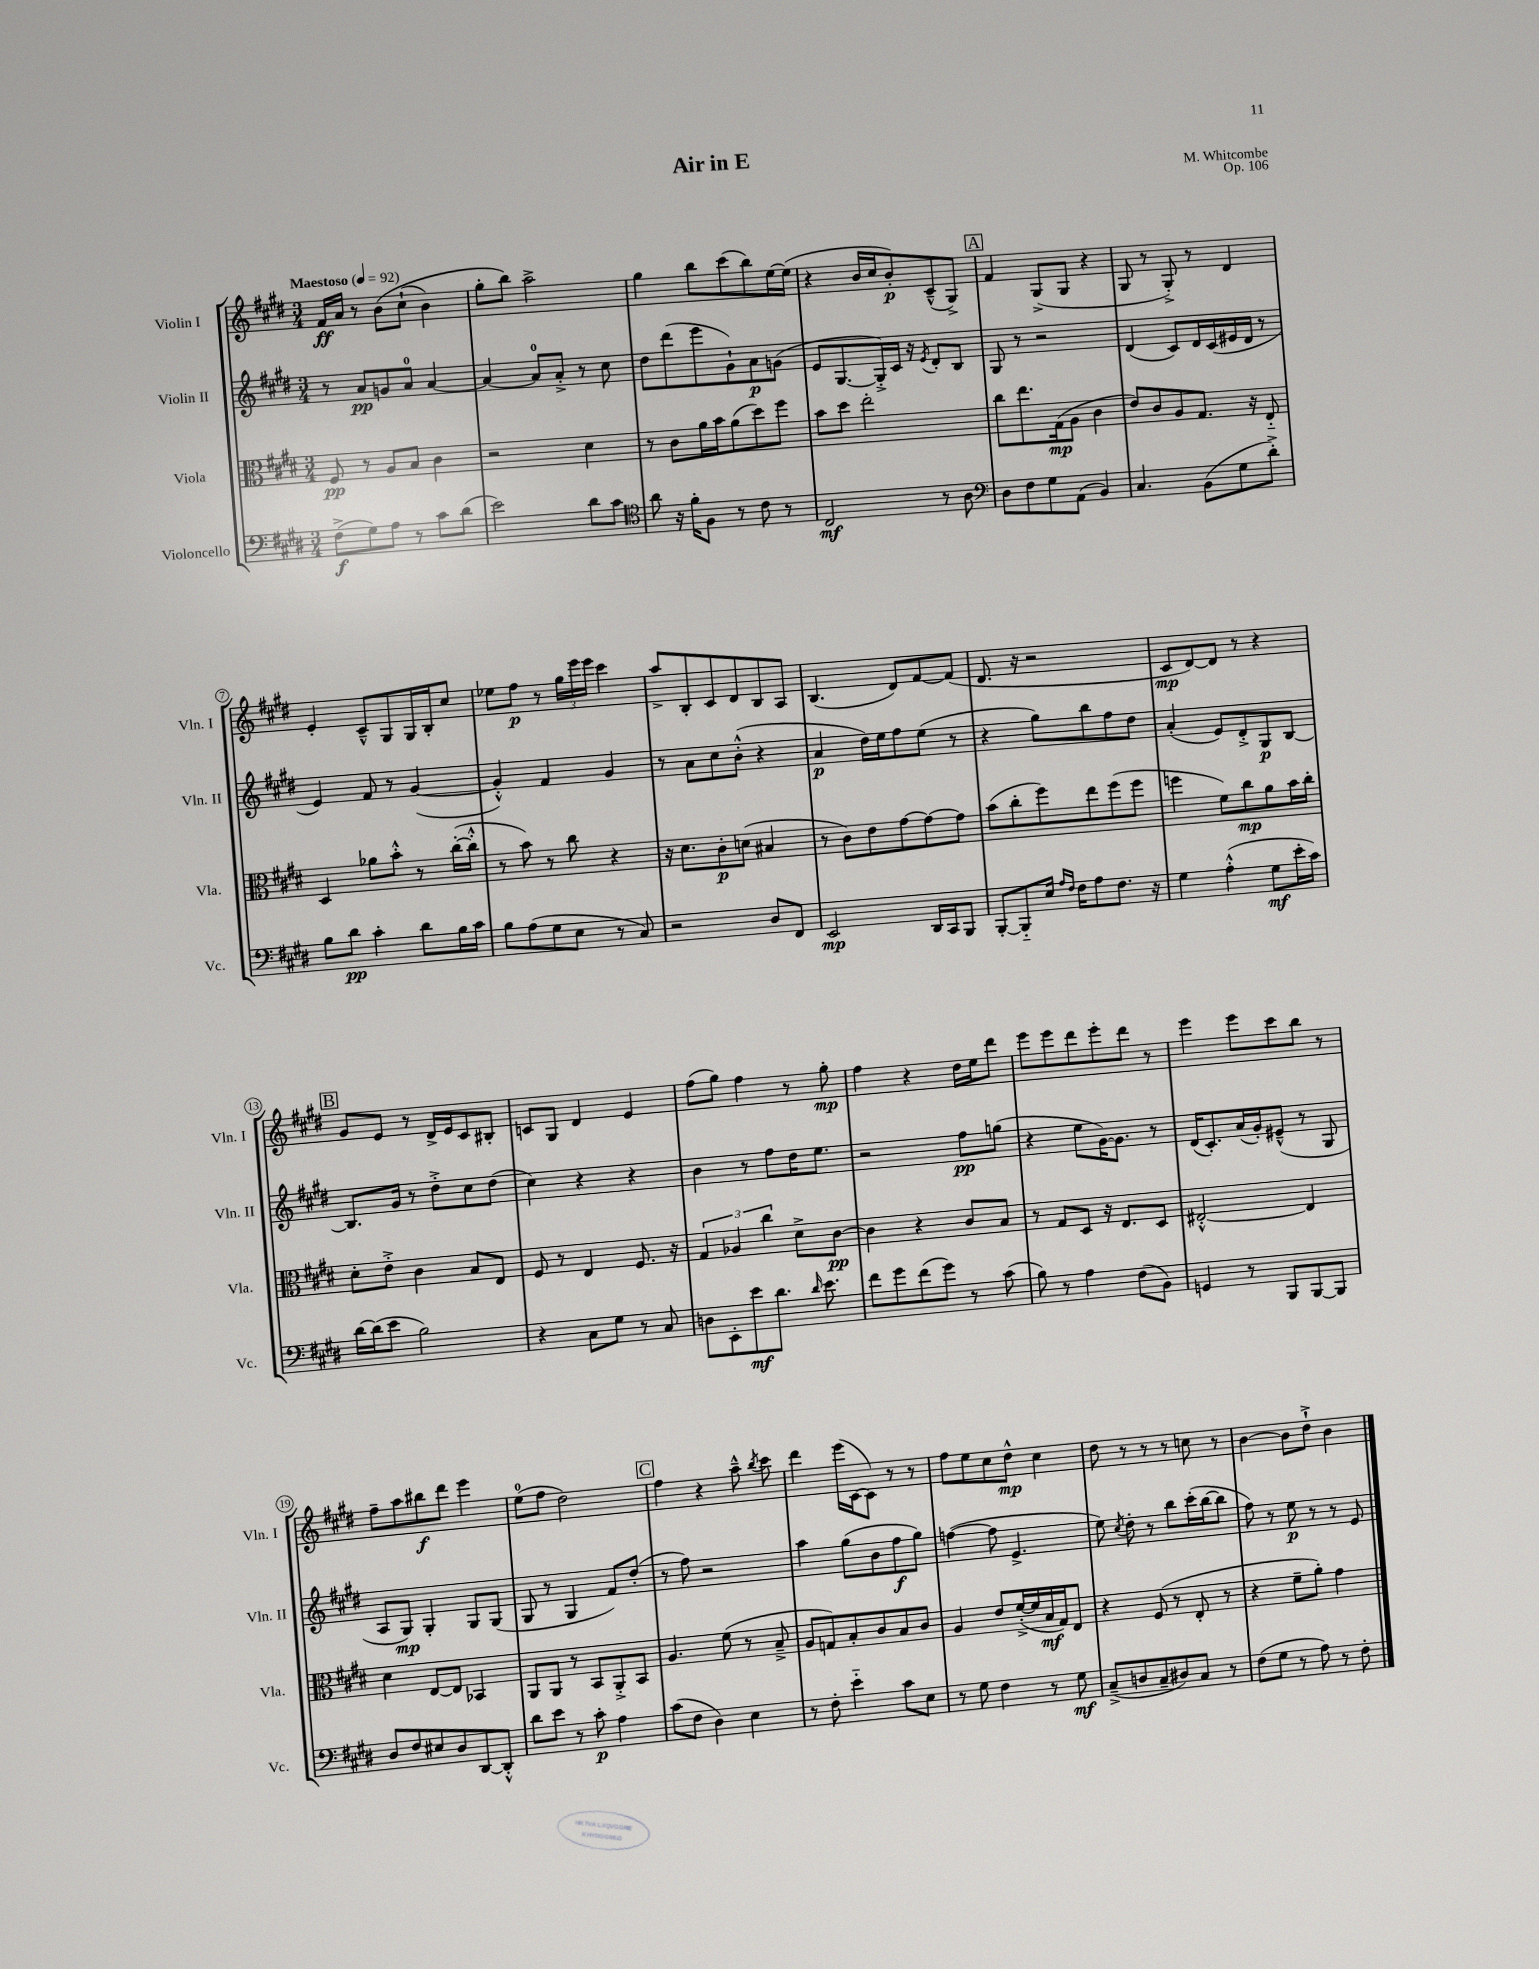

**kern	**kern	**kern	**kern
*staff4	*staff3	*staff2	*staff1
*clefF4	*clefC3	*clefG2	*clefG2
*k[f#c#g#d#]	*k[f#c#g#d#]	*k[f#c#g#d#]	*k[f#c#g#d#]
*M3/4	*M3/4	*M3/4	*M3/4
*MM92	*MM92	*MM92	*MM92
(8F#^	8F#	8r	16f#
.	.	.	16a
8G#)	8r	8a	8r
8A	8A	8g	&(8b
8r	8B	8a	(8cc#`
8c#	4c#	[4a	4b)
(8d#	.	.	.
=	=	=	=
2e)	2r	4a_	8gg#'
.	.	.	8bb&)
.	.	8a]	2aa^
.	.	8a'^	.
8d#	4d#	8r	.
8c#	.	8cc#	.
=	=	=	=
*clefC4	*	*	*
8a	8r	8dd#	4gg#
16r	8c#	(8ddd#	.
16f#'	.	.	.
8F#	16a	8eee	8bb
.	16b	.	.
8r	(8a	8g#`)	(8ccc#
8c#	8dd#)	8a	8bb)
8r	8ff#	(8g	[16ee
.	.	.	(16ee]
=	=	=	=
2C#	8b	8e	4r
.	8dd#	[8.G#	.
.	2ee'	.	16b
.	.	16G#'^])	16cc#
.	.	16c#	8b')
.	.	16r	.
.	.	8qe	.
8r	.	8d#'	(8c#~^^
8A	.	8B	8G#^)
=	=	=	=
*clefF4	*	*	*
8D#	8cc#	8G#	4f#
8F#	8.ee	8r	.
8G#	.	2r	(8G#^
.	(16G#	.	.
(8AA	8A	.	8G#
4BB)	4c#	.	4r
=	=	=	=
4.C#	8e)	(4d#	8G#
.	8c#	.	8r
.	8A	8c#)	8G#'^)
(8BB	8.G#	16d#	8r
.	.	(16c#	.
8G#	.	16e#	4d#
.	16r	16d#	.
8d#'^)	8E'~	8r	.
=	=	=	=
8B	4D#	4e)	4e'
8d#	.	.	.
4c#'	8a-	8f#	8c#~^^
.	8b'^^	8r	8G#
8d#	8r	([4g#	16G#
.	.	.	16B'
16B	([16cc#'	.	8cc#
16c#	16cc#'^^]	.	.
=	=	=	=
8B	8r	4g#'^^])	8ee-
(8A	8b)	.	8ff#
8G#	8r	4f#	8r
8E	8cc#	.	24gg#
.	.	.	24eee
.	.	.	24eee
8r	4r	4g#	4ccc#
8C#)	.	.	.
=	=	=	=
2r	16r	8r	8aa^
.	8.d#	.	.
.	.	8a	8B'
.	8c#'	8cc#	8c#
.	(8d	(8b'^^	8d#
8D#	4B#	4r	8B
8FF#	.	.	8A
=	=	=	=
2EE	8r	4a	(4.B
.	8c#)	.	.
.	8e	16dd#)	.
.	.	16ee	.
.	[8g#	8ff#	8d#)
16DD#	8g#_	(8ee	[8f#
16CC#	.	.	.
8BBB	8g#]	8r	(8f#]
=	=	=	=
[8BBB'	(8b	4r	8.d#
8BBB'~]	8cc#'	.	.
.	.	.	16r
16E	8ff#)	8gg#)	2r
16qqA	.	.	.
16qqF#	.	.	.
16F#	.	.	.
8A	8ee	8bb	.
8.F#	(8ff#	8ff#	.
.	8ff#	8dd#	.
16r	.	.	.
=	=	=	=
4G#	4ff	(4a'	8c#
.	.	.	[8d#)
(4A'^^	8f#)	8e)	8d#]
.	8cc#	8d#'^	8r
8G#	8a	8G#	4r
16e'	16b	[8B	.
16c#)	16cc#'	.	.
=	=	=	=
[16d#	8d#'	8.B]	8g#
(16d#]	.	.	.
8e	8e'^	.	8e
.	.	16g#	.
2B)	4c#	8r	8r
.	.	8dd#'^	16d#^
.	.	.	16e
.	8B	8cc#	8c#
.	8E	(8dd#	8B#'
=	=	=	=
4r	8F#	4cc#)	8c
.	8r	.	8G#
8C#	4E	4r	4d#
8G#	.	.	.
8r	8.F#	4r	4e
8C#	.	.	.
.	16r	.	.
=	=	=	=
8D	6G#	4b	(8ff#
8EE'	.	.	8gg#)
.	6A-	.	.
8e	.	8r	4ff#
.	6cc#	.	.
8.d#	.	8ff#	.
.	8d#^	16dd#	8r
16qqd#	.	.	.
8.e	.	8.ee	.
.	[8c#	.	8gg#'
=	=	=	=
8f#	4c#]	2r	4ff#
8g#	.	.	.
(8f#	4r	.	4r
8g#)	.	.	.
8r	8c#	8ff#	16dd#
.	.	.	16ee
(8c#	8B	(8gg	8ddd#
=	=	=	=
8B)	8r	4r	8eee
8r	8G#	.	8eee
4A	8D#	8ee	8ddd#
.	16r	[16g#)	8eee'
.	8.E	8.g#]	.
(8F#	.	.	8ddd#
8BB)	8D#	8r	8r
=	=	=	=
4GG	[2E#'^^	(16d#	4eee
.	.	8.c#')	.
8r	.	(16a	8eee
.	.	16g#')	.
8BBB	.	(8e#~^^	8ccc#
[8BBB	4E#]	8r	8bb
8BBB]	.	8G#	8r
=	=	=	=
8D#	4d#	8A	8ff#~
8F#	.	8G#)	8aa
8E#	[8E	4G#'	8bb#
8D#	8E]	.	8ddd#
[8DD#	4BB-	8G#	4eee
8DD#'^^]	.	(8G#	.
=	=	=	=
8d#	8AA	8G#	(8ee
8e	8AA	8r	8ff#
8r	8r	4G#	2dd#)
8c#'	8BB	.	.
4A	8AA'^	8f#)	.
.	8BB	(8dd#'	.
=	=	=	=
(8c#	4.A	8r	4ff#
8F#	.	8ff#)	.
4D#)	.	2r	4r
.	(8f#	.	.
4E	8r	.	8aa~^^
.	.	.	8qbb
.	8B~^	.	8ccc#
=	=	=	=
8r	8A	4aa	4ddd#
8F#'	8G)	.	.
4e'~	8B'	(8gg#	(16eee
.	.	.	[16c#
.	8c#	8b	8c#])
8c#	8B	8ff#	8r
8E	8c#	8gg#)	8r
=	=	=	=
8r	4A	([4ff	8ff#
8G#	.	.	8ee
4F#	8e	8ff]	8cc#
.	([16f#'^	4.e^	8dd#^^
.	16f#]	.	.
8r	16B	.	4cc#
.	16G#)	.	.
8G#	8E	.	.
=	=	=	=
(8C#~^	4r	8ee)	8dd#
.	.	8qcc#	.
8D	.	8dd#'	8r
8C#~	(8F#	8r	8r
8D#)	8r	8bb	8r
8C#	8E'	(16ccc#'	8cc
.	.	[16bb	.
8r	8r	8bb]	8r
=	=	=	=
(8F#	4r	8ff#)	[4b
8G#	.	8r	.
8r	8f#~	8ee	8b]
8A)	8a')	8r	8dd#`^
8r	4g#	8r	4b
8F#'	.	8e	.
==	==	==	==
*-	*-	*-	*-
